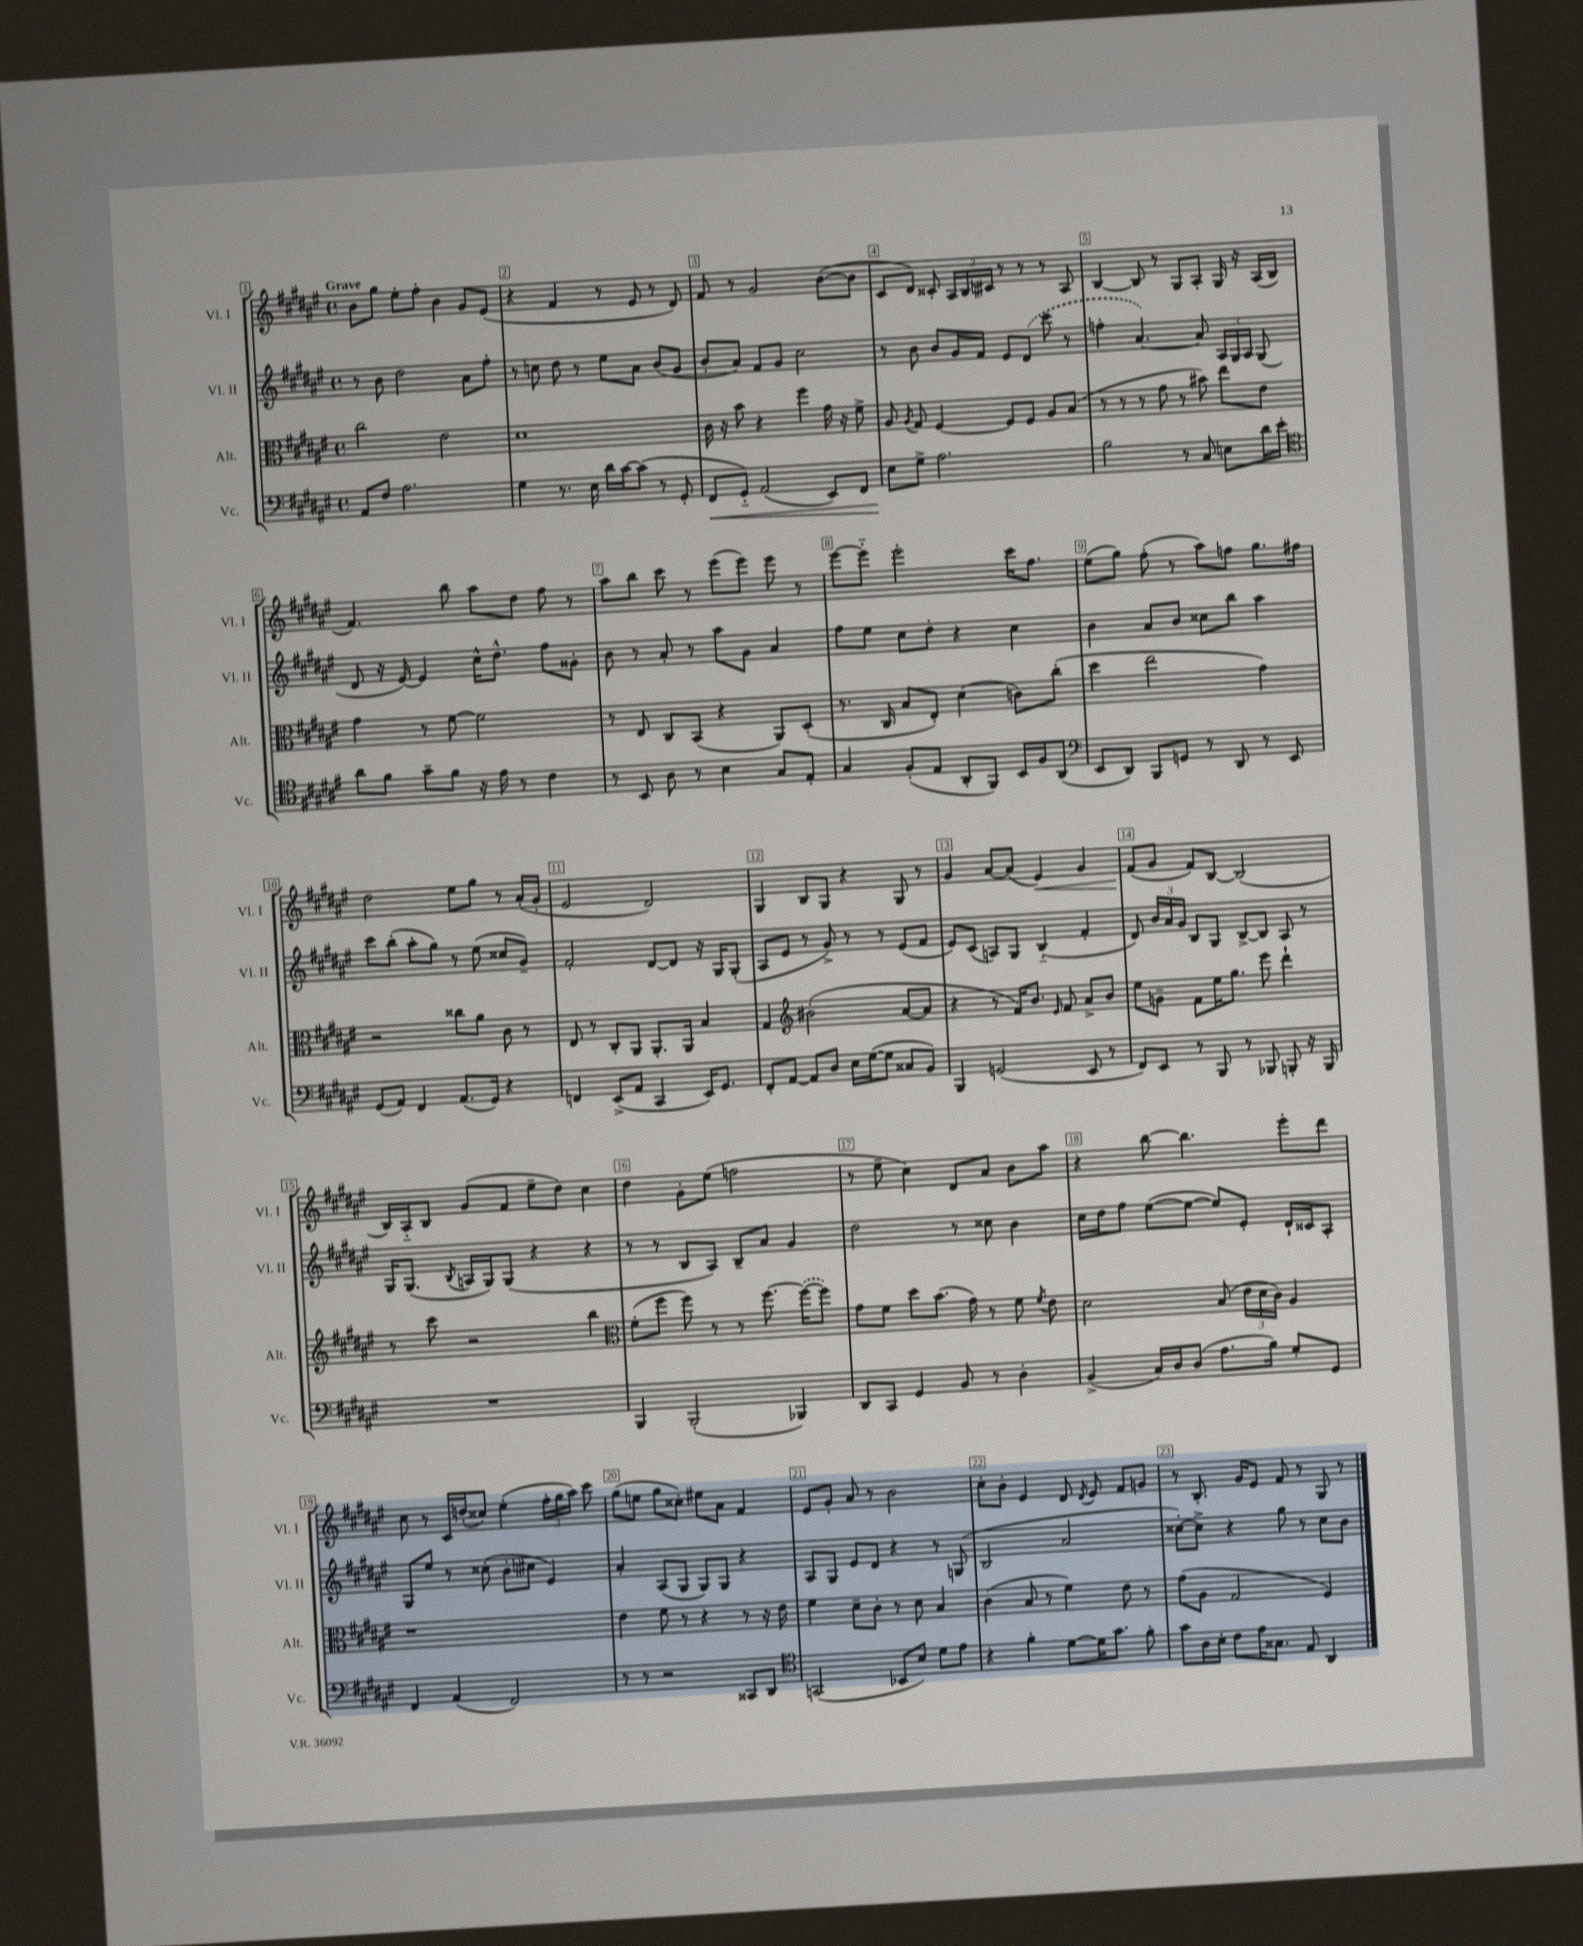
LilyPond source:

<<
\new StaffGroup <<
\new Staff = "s0" \with { instrumentName = "Vl. I" shortInstrumentName = "Vl. I" } {
    \clef treble \key fis \major \defaultTimeSignature \time 4/4 \tempo "Grave"
    \autoBeamOff b'8[ gis''8] eis''8[-. fis''8]-. b'4 gis'8[ eis'8]( |
    r4 fis'4 r8 eis'8 r8 dis'8) |
    fis'8 r8 gis'2 b'8[~( b'8] |
    cis'8[ dis'8]) cisis'8-. \tuplet 3/2 { ais16[ b16 cis'16] } r8 r8 r8 ais8 |
    b4~ b8 r8 gis8[ ais8]-. gis16 r16 ais16[( b16] |
    fis'4.) b''8 ais''8[ dis''8] fis''8 r8 |
    ais''8[ b''8] cis'''8 r8 eis'''8[( eis'''8]) eis'''8 r8 |
    eis'''8[~ eis'''8]-_ eis'''2-. cis'''16[ fis''8.] |
    eis''8[( gis''8]) fis''8-.( r8 ais''8[) f''8] gis''8.[ fis''16] |
    dis''2 eis''8[ gis''8] r8 ais'16[-.( gis'16]-. |
    eis'2 dis'2) |
    gis4 b8[ gis8] r4 gis8 r8 |
    gis'4 ais'8[~ ais'8]( eis'4\<) gis'4 |
    fis'8[\!( gis'8] fis'8[) b8]~ b2( |
    b16[) ais16-_ b8] gis'8[( fis'8] eis''8[-- dis''8]) cis''4 |
    dis''4 gis'8[-. eis''8]( f''2 |
    r8 eis''8-- cis''4) dis'8[ ais'8] b'8[ ais''8] |
    r4 b''8~ b''4. eis'''8[-. dis'''8] |
    cis''8 r8 cis'16[ d''16-.( cisis''8]) eis''4-.( \tuplet 3/2 { fis''16[-. gis''16 ais''16]) } cis'''8 |
    gis''8[( e''8] gis''8[ cisis''8]-.) eis''8[ ais'8] fis'4 |
    eis'8[ gis'8]-. ais'8 r8 b'2 |
    cis''8[-. b'8]-. eis'4 dis'8 \acciaccatura { dis'8 } eis'8 fis'8[ g'8] |
    r8 b8.-. gis'16[ eis'8] fis'8 r8 gis8 r8 \bar "|." |
}
\new Staff = "s1" \with { instrumentName = "Vl. II" shortInstrumentName = "Vl. II" } {
    \clef treble \key fis \major \defaultTimeSignature \time 4/4
    \autoBeamOff r8 b'8 dis''2 ais'8[ fis''8]-. |
    r8 c''8 dis''8 r8 eis''8[ ais'8] b'8[( gis'8] |
    b'8[-. ais'8]) fis'8[ gis'8] cis''2 |
    r8 b'8 b'8[ gis'16 fis'16] eis'8[ \once \slurDashed dis'8]( cis'''8 r8 |
    f''4-. ais'4.~) ais'8 \tuplet 3/2 { ais16[ gis16 ais16] } gis8( |
    dis'8 r16 eis'16~) eis'4 cis''16[-^ dis''8.]-^ fis''8[ gisis'8]-. |
    b'8 r8 ais'8-. r8 ais''8[ gis'8] ais'4 |
    fis''8[ eis''8] cis''8[ dis''8]-. r4 cis''4 |
    b'4 ais'8[ b'8] cisis''8[ b''8] ais''4 |
    cis'''8[ b''8]-.( ais''8[-. gis''8]) r8 eis''8( cisis''8[ gis'8]--) |
    fis'2-. dis'8[~ dis'8] r16 gis16[ gis8]-.( |
    ais8[ eis'8] r8 gis'8->) r8 r8 eis'8[( fis'8] |
    eis'8[) cis'8]( a8[) gis8] b4-_( fis'4-. |
    dis'8) \tuplet 3/2 { b'16[ ais'16 gis'16] } b8[ gis8] b8[~-> b8] ais8 r8 |
    gis16[ gis8.]( \acciaccatura { b8 } a16[ gis16) gis8]( r4 r4 |
    r8 r8 b8[ ais8]) b8[-- ais'8] gis'4 |
    dis''2 r8 cisis''8 b'4 |
    cis''16[ dis''16 fis''8] eis''8[~( eis''8]~ eis''8[) eis'8]-. dis'16[-! cisis'16 ais8]-. |
    gis8[ eis''8] r8 cisis''8-.( b'8[-. cis''8] eis'4) |
    ais'4-. ais8[( gis8] gis8[) gis8] r4 |
    ais8[ gis8] eis'8[ dis'8] r4 r8 g8( |
    b2 ais'2 |
    cisis''8[~-.) cisis''8]-> r4 gis''8 r8 cisis''8[ b'8] \bar "|." |
}
\new Staff = "s2" \with { instrumentName = "Alt." shortInstrumentName = "Alt." } {
    \clef alto \key fis \major \defaultTimeSignature \time 4/4
    \autoBeamOff cis''2 eis'2 |
    dis'1 |
    cis'16 r16 b'8 r4 fis''4 gis'16 r16 fis'8-> |
    ais8 \acciaccatura { ais8 } gis8 fis4~ fis8[ fis8] ais8[ b8]( |
    r8 r8 r8 gis'8 r8 bis'8) eis''8[ eis'8] |
    gis'4 r8 fis'8~ fis'2 |
    r8 eis8 cis8[ b,8]( r4 ais,8[) dis8]-.( |
    r8. cis16 b8[ eis8]-.) dis'4( c'8[) cis''8]-.( |
    dis''4 eis''2 gis'4) |
    r2 cisis''8[ ais'8] cis'8 r8 |
    eis8 r8 cis8[-. ais,8] ais,8.[-. ais,16] b4 |
    gis4 \clef treble bis'2-.( ais'8[~ ais'8] |
    r4 r8 fis'16[) b'8.] \grace { eis'16 } fis'8 ais'8[-> b'8] |
    eis''8[ g'8]-- fis'8[ eis''16 gis''8.] eis'''8 dis'''4-! |
    r8 cis'''8 r2 b''4 |
    \clef alto fis'8[-.( fis''8] fis''8) r8 r8 fis''8.~ \once \slurDashed fis''16[~( fis''8]) |
    gis'8[ fis'8] dis''8[ b'8.]( gis'16) r8 fis'8 \acciaccatura { fis'8 } eis'8 |
    dis'2 b8( \tuplet 3/2 { eis'16[ dis'16 cis'16]) } ais4 |
    r1 |
    eis'4 fis'8 r8 r4 r8 r16 eis'16 |
    fis'4 dis'8[-- cis'8]-. r8 dis'8 b4 |
    cis'4( b8 r8 fis'4) eis'8 r8 |
    gis'8[( ais8] gis2 fis4) \bar "|." |
}
\new Staff = "s3" \with { instrumentName = "Vc." shortInstrumentName = "Vc." } {
    \clef bass \key fis \major \defaultTimeSignature \time 4/4
    \autoBeamOff ais,8[ fis8] ais2. |
    gis4 r8. eis16 dis'16[ cis'16~ cis'8]( r8 gis,8-. |
    fis,8[\< gis,8]-_) ais,2( eis,8[) fis,8] |
    eis8[\! gis8]-> ais2. |
    b2 r8 cis8 e8[ dis'16 eis'16]-. |
    \clef tenor ais'8[ fis'8] gis'8[-- fis'8] r16 eis'16 r8 cis'4 |
    r8 b,8 ais8 r8 b4 gis8[ eis8]-. |
    gis4 fis8[-.( eis8] ais,8[-. fis,8]) b,16[ fis16 ais,8]( |
    \clef bass eis,8[ dis,8]) b,,8[ g,8] r8 dis,8 r8 eis,8 |
    gis,8[( ais,8]) fis,4 ais,8.[( gis,16]) r4 |
    f,4 eis,8[->( ais,8] cis,4 eis,16[) gis,8.] |
    fis,8[-. ais,8]~ ais,8[ dis8] eis16[ gis16~( gis8] cisis8[ b,8]) |
    b,,4 g,2( eis,8 r8 |
    fis,8[) eis,8] r8 b,,8 r8 bes,,8 b,,8-. r16 b,,16 |
    R1 |
    b,,4 b,,2-.( bes,,4) |
    dis,8[ cis,8] gis,4 b,8 r8 dis4-. |
    b,4->( cis16[) dis16 dis8]( ais8.[ b16]) gis8[-. gis,8] |
    fis,4 ais,4( fis,2) |
    r8 r8 r2 cisis,8[ dis,8] |
    \clef tenor g,2( bes,8[ b8]) dis'8[ eis'8] |
    r4 fis'4-. dis'8[~ dis'16 gis'8.] fis'8-. |
    gis'8[ ais16 b16]-. cis'8[ eis'16 gisis8.] eis8 ais,4 \bar "|." |
}
>>
>>
\layout { \context { \Score \override BarNumber.break-visibility = ##(#f #t #t) barNumberVisibility = #all-bar-numbers-visible \override BarNumber.stencil = #(make-stencil-boxer 0.1 0.3 ly:text-interface::print) } }
